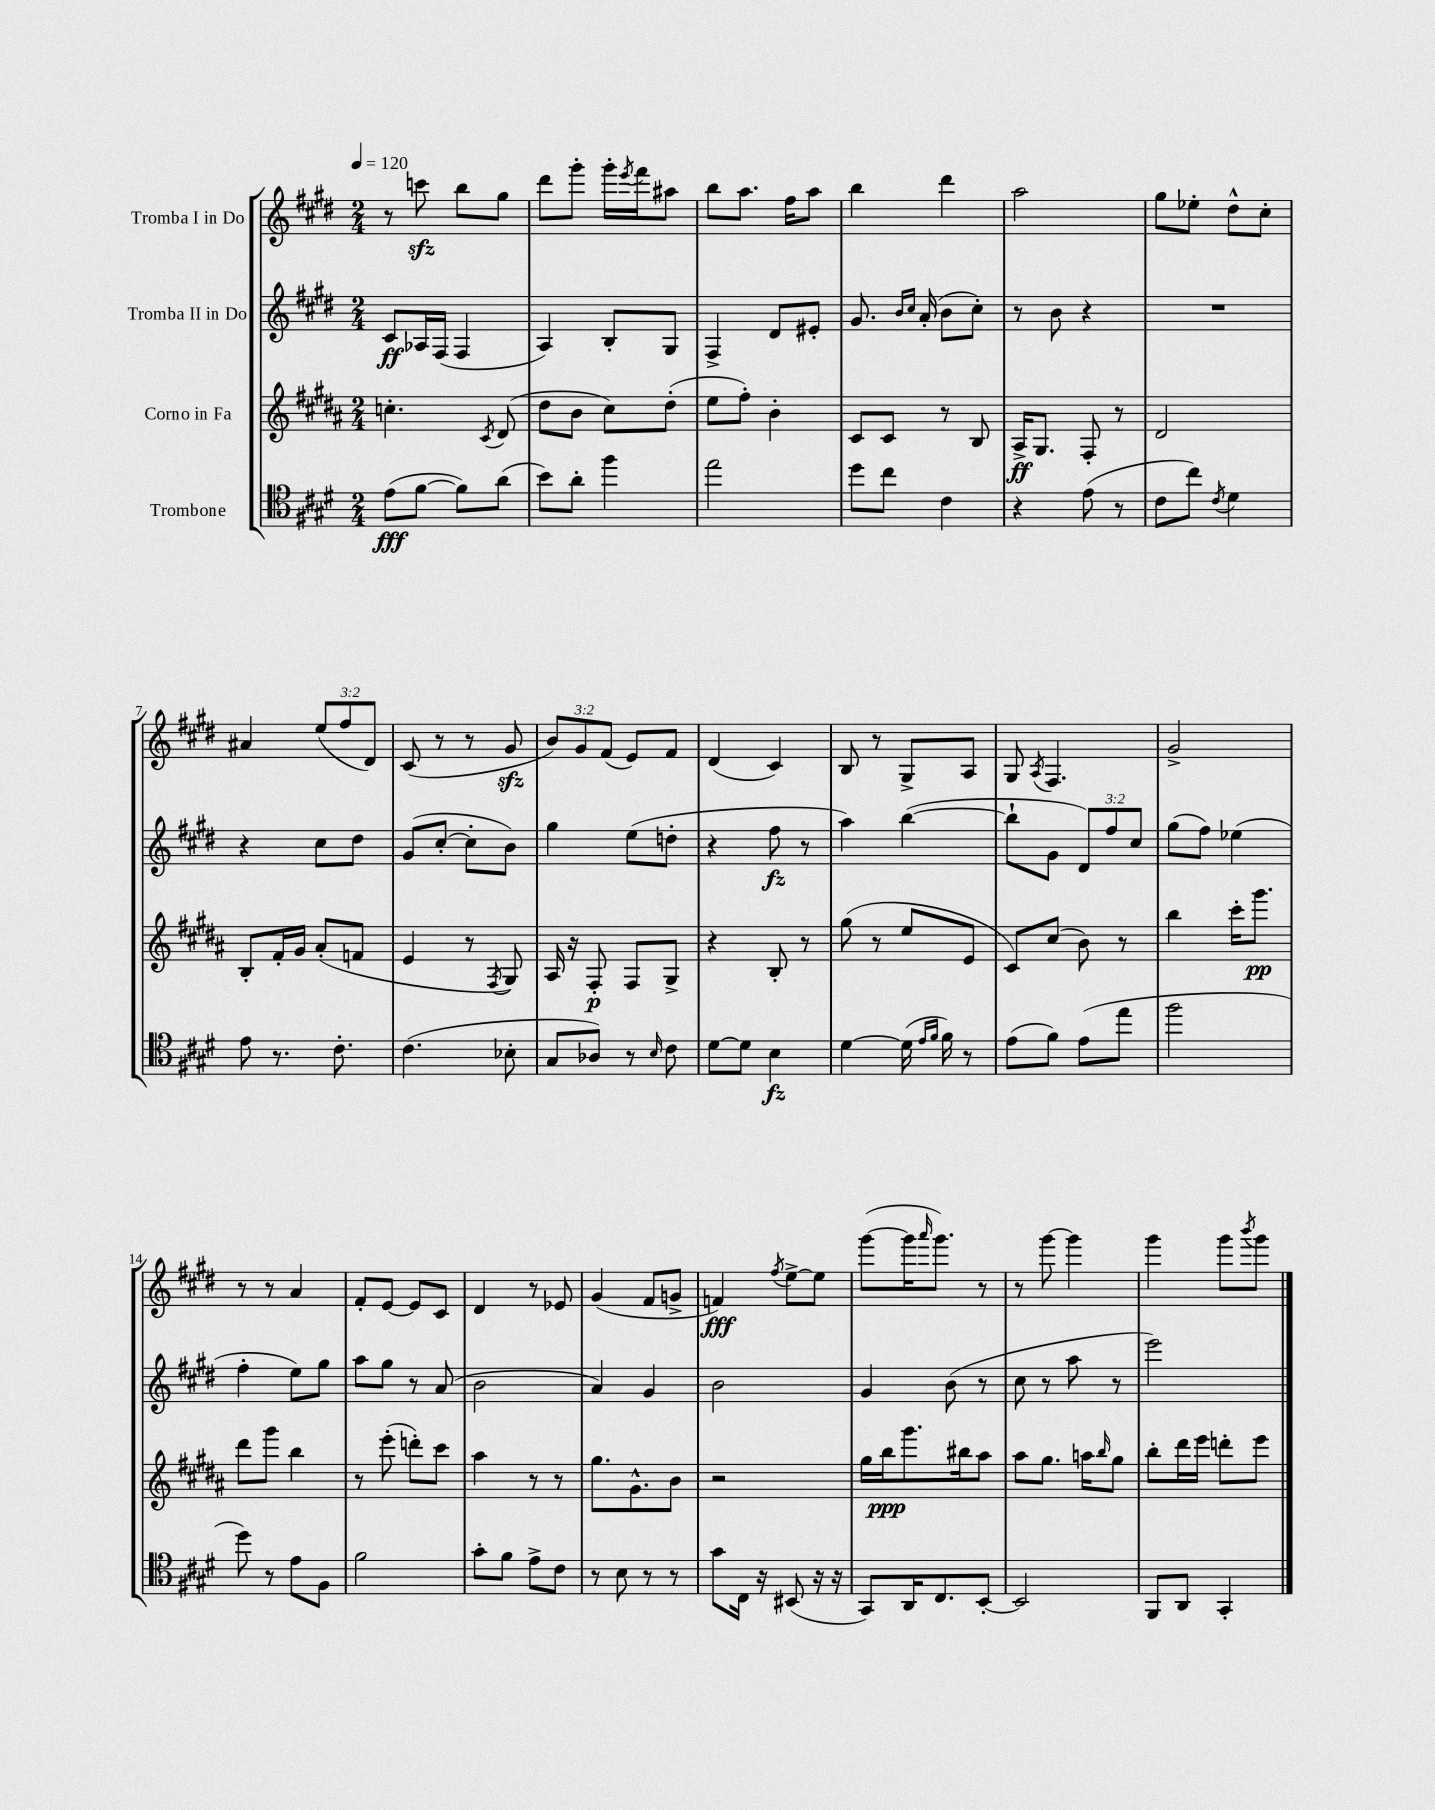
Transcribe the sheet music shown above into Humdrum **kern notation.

**kern	**kern	**kern	**kern
*staff4	*staff3	*staff2	*staff1
*clefC4	*clefG2	*clefG2	*clefG2
*k[f#c#g#d#]	*k[f#c#g#d#a#]	*k[f#c#g#d#]	*k[f#c#g#d#]
*M2/4	*M2/4	*M2/4	*M2/4
*MM120	*MM120	*MM120	*MM120
(8e	4.cc'	8c#	8r
[8f#	.	16A-	8ccc
.	.	(16F#	.
8f#])	.	4F#	8bb
.	8qc#	.	.
(8a	(8d#	.	8gg#
=	=	=	=
8b)	8dd#	4A)	8ddd#
8a'	8b	.	8ggg#'
4ff#	8cc#)	8B'	16ggg#'
.	.	.	8qeee
.	.	.	16fff#
.	(8dd#'	8G#	8aa#
=	=	=	=
2ee	8ee	4F#^	8bb
.	8ff#')	.	8.aa
.	4b'	8d#	.
.	.	.	16ff#
.	.	8e#'	8aa
=	=	=	=
8dd#	8c#	8.g#	4bb
8cc#	8c#	.	.
.	.	16qqb	.
.	.	16qqcc#	.
.	.	(16a'	.
4c#	8r	8b	4ddd#
.	8B	8cc#')	.
=	=	=	=
4r	16A#^	8r	2aa
.	8.G#	.	.
.	.	8b	.
(8e	8F#'	4r	.
8r	8r	.	.
=	=	=	=
8c#	2d#	2r	8gg#
8cc#)	.	.	8ee-'
8qc#	.	.	.
4d#	.	.	8dd#^^
.	.	.	8cc#'
=	=	=	=
8e	8B'	4r	4a#
8.r	16f#'	.	.
.	16g#	.	.
.	(8a#'	8cc#	(12ee
8.c#'	.	.	.
.	.	.	12ff#
.	8f	8dd#	.
.	.	.	12d#)
=	=	=	=
(4.c#	4e	(8g#	(8c#
.	.	[8cc#'	8r
.	8r	8cc#']	8r
.	8qF#	.	.
8B-'	8G#)	8b)	8g#
=	=	=	=
8G#	16A#	4gg#	12b)
.	16r	.	.
.	.	.	12g#
8A-)	8F#'	.	.
.	.	.	(12f#
8r	8F#	(8ee	8e)
16qqB	.	.	.
8c#	8G#^	8dd'	8f#
=	=	=	=
[8d#	4r	4r	(4d#
8d#]	.	.	.
4B	8B'	8ff#	4c#)
.	8r	8r	.
=	=	=	=
[4d#	(8gg#	4aa)	8B
.	8r	.	8r
(16d#]	8ee	([4bb	8G#^
16qqe	.	.	.
16qqf#	.	.	.
16f#)	.	.	.
8r	8e	.	8A
=	=	=	=
(8e	8c#)	8bb`]	8G#
.	.	.	8qA
8f#)	(8cc#	8g#	4.F#
(8e	8b)	12d#)	.
.	.	12ff#	.
8ee	8r	.	.
.	.	12cc#	.
=	=	=	=
2ff#	4bb	(8gg#	2g#^
.	.	8ff#)	.
.	16ccc#'	(4ee-	.
.	8.ggg#	.	.
=	=	=	=
8dd#)	8ddd#	4ff#'	8r
8r	8ggg#	.	8r
8e	4bb	8ee)	4a
8F#	.	8gg#	.
=	=	=	=
2f#	8r	8aa	8f#'
.	(8eee'	8gg#	[8e
.	8ddd')	8r	8e]
.	8ccc#	(8a	8c#
=	=	=	=
8g#'	4aa#	2b	4d#
8f#	.	.	.
8e^	8r	.	8r
8c#	8r	.	8e-
=	=	=	=
8r	8.gg#	4a)	(4g#
8B	.	.	.
.	8.g#^^	.	.
8r	.	4g#	8f#
8r	8b	.	8g^
=	=	=	=
8g#	2r	2b	4f)
16C#	.	.	.
16r	.	.	.
.	.	.	8qff#
(8BB#	.	.	[8ee^
16r	.	.	8ee]
16r	.	.	.
=	=	=	=
8GG#)	16gg#	4g#	([8ggg#
.	16bb	.	.
16AA	8.ggg#	.	16ggg#]
.	.	.	16qqaaa
8.C#	.	.	8.ggg#)
.	.	(8b	.
.	16bb#	.	.
[8BB'	8aa#	8r	8r
=	=	=	=
2BB]	8aa#	8cc#	8r
.	8.gg#	8r	[8ggg#
.	.	8aa	4ggg#]
.	16aa	.	.
.	16qqbb	.	.
.	8gg#	8r	.
=	=	=	=
8FF#	8bb'	2eee)	4ggg#
8AA	16ddd#	.	.
.	16eee	.	.
4GG#'	8ddd'	.	8ggg#
.	.	.	8qbbb
.	8eee	.	8ggg#
==	==	==	==
*-	*-	*-	*-
